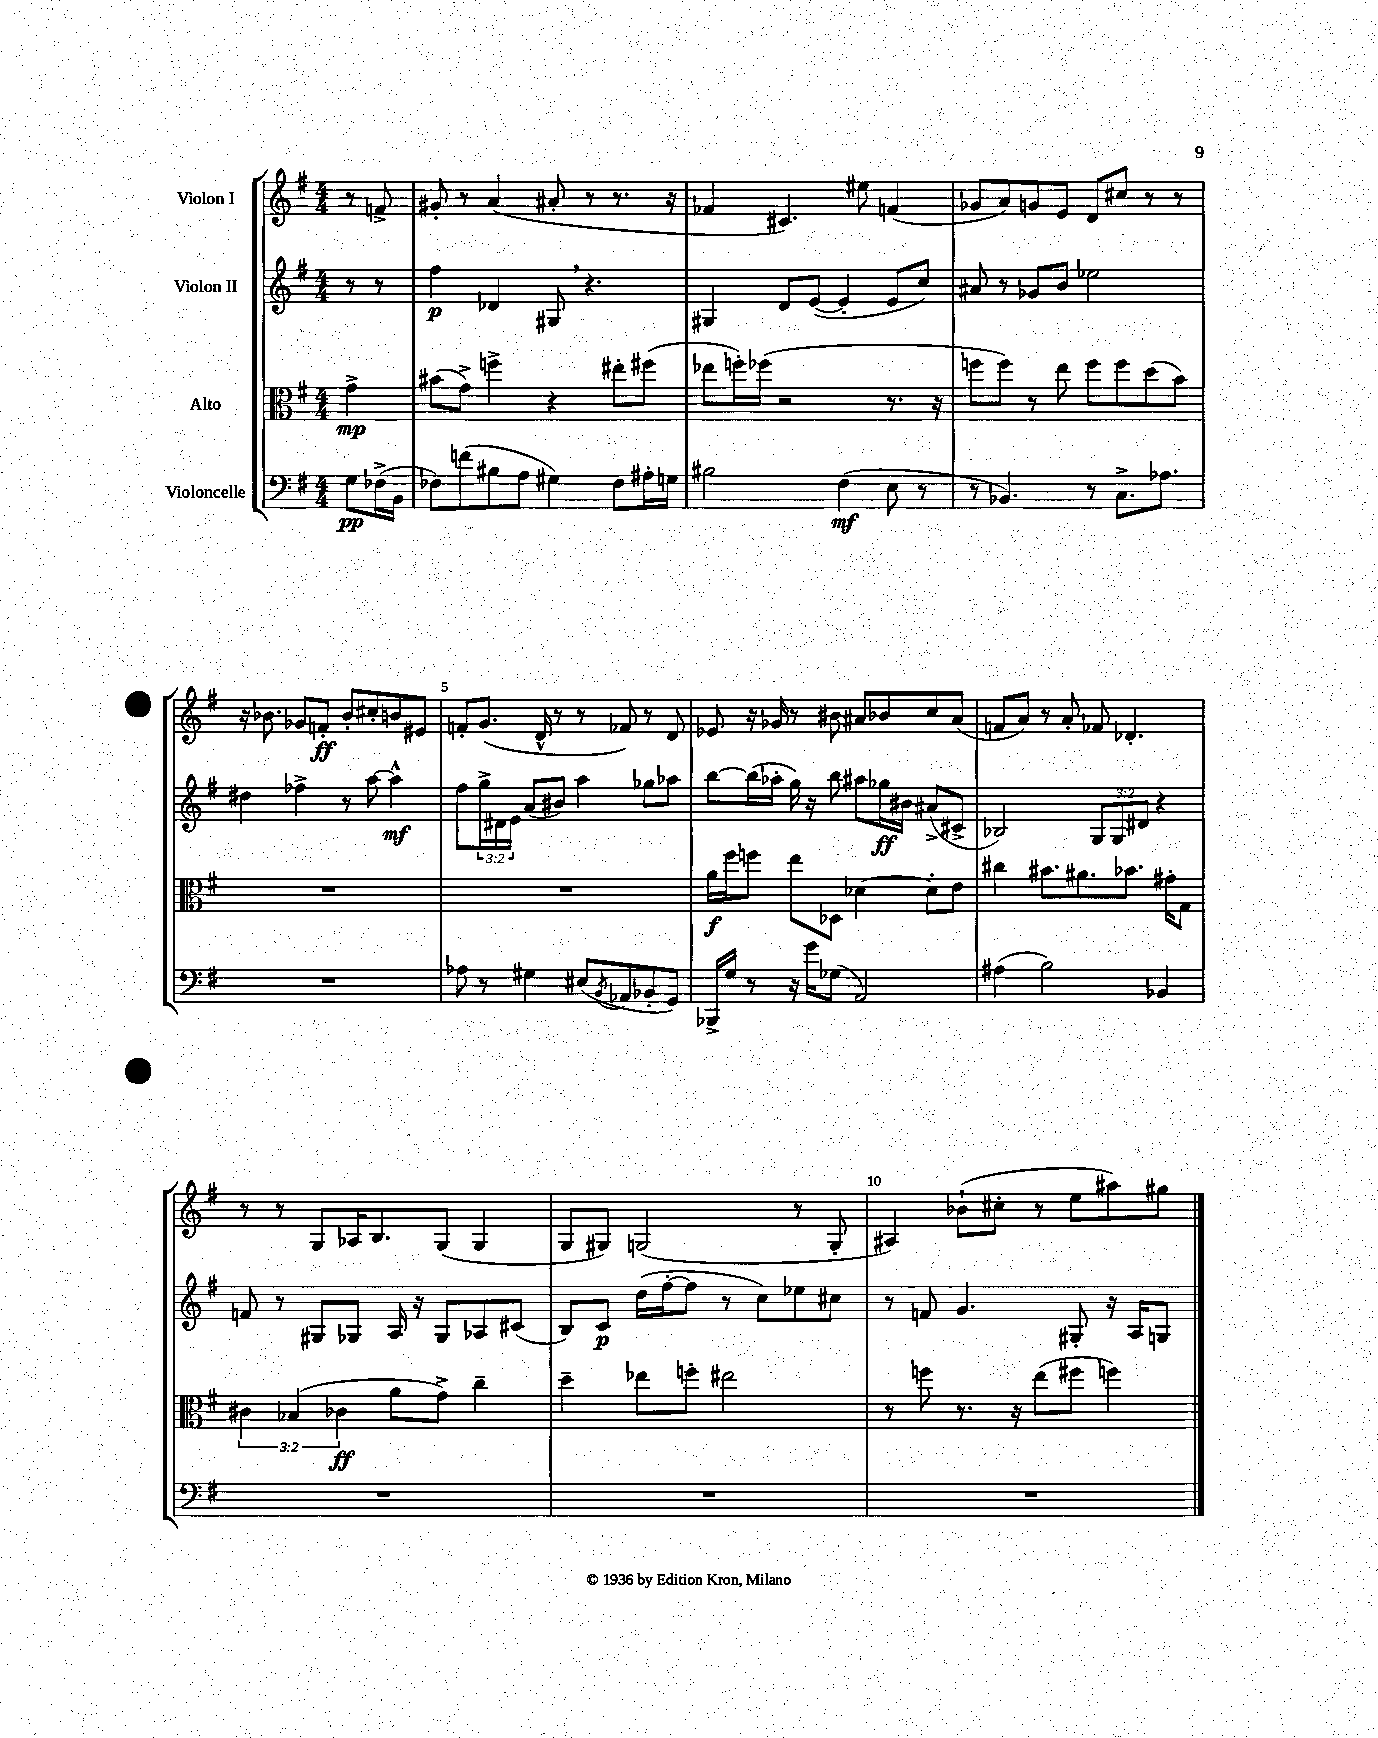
<<
\new StaffGroup <<
\new Staff = "s0" \with { instrumentName = "Violon I" } {
    \clef treble \key g \major \numericTimeSignature \time 4/4 \partial 4
    r8 f'8-> |
    gis'8-. r8 a'4( ais'8-. r8 r8. r16 |
    fes'4 cis'4.) eis''8 f'4( |
    ges'8 a'8) g'8 e'8 d'8 cis''8 r8 r8 |
    r16 bes'8. ges'8 f'8-.\ff bes'8-. cis''8-. b'8 eis'8 |
    f'8-. g'8.( d'16-^ r8 r8 fes'8) r8 d'8 |
    ees'8 r16 ges'16 r8 bis'8 ais'8 bes'8 c''8 ais'8( |
    f'8 a'8) r8 a'8-. fes'8 des'4.-. |
    r8 r8 g8 aes16 b8. g8( g4 |
    g8 gis8) g2( r8 g8-. |
    ais4) bes'8-!( cis''8-. r8 e''8 ais''8) gis''8 \bar "|." |
}
\new Staff = "s1" \with { instrumentName = "Violon II" } {
    \clef treble \key g \major \numericTimeSignature \time 4/4 \override Staff.TupletNumber.text = #tuplet-number::calc-fraction-text \partial 4
    r8 r8 |
    fis''4\p des'4 gis8 \breathe r4. |
    gis4 d'8 e'8~( e'4-. e'8 c''8) |
    ais'8 r8 ges'8 b'8 ees''2 |
    dis''4 fes''4-> r8 a''8~ a''4-^\mf |
    fis''8 \tuplet 3/2 { g''16-> dis'16 e'16 } a'8( bis'8) a''4 ges''8 aes''8 |
    b''8~ b''16( aes''16-. g''16) r16 b''8 ais''8 ges''16\ff bis'16 ais'8->( cis'8-> |
    bes2) \tuplet 3/2 { g8 g8 dis'8 } r4 |
    f'8 r8 gis8 ges8 a16 r16 ges8 aes8 cis'8( |
    b8) c'8\p d''16( fis''16~-. fis''8 r8 c''8) ees''8 cis''8 |
    r8 f'8 g'4. gis8-. r16 a16 g8 \bar "|." |
}
\new Staff = "s2" \with { instrumentName = "Alto" } {
    \clef alto \key g \major \numericTimeSignature \time 4/4 \override Staff.TupletNumber.text = #tuplet-number::calc-fraction-text \partial 4
    g'4->\mp |
    bis'8( g'8->) f''4-> r4 eis''8-. fis''8( |
    ees''8 f''16-.) fes''16( r2 r8. r16 |
    f''8 f''8) r8 e''8 f''8 f''8 d''8( b'8) |
    R1 |
    R1 |
    a'16\f fis''16 f''8 e''8 des8 des'4~ des'8-. e'8 |
    cis''4 bis'8. ais'8. bes'8. gis'16-. g8 |
    \tuplet 3/2 { cis'4 bes4( ces'4\ff } a'8 g'8->) c''4-- |
    d''4-- ees''8 f''8-. eis''2 |
    r8 f''8 r8. r16 e''8( fis''8 f''4) \bar "|." |
}
\new Staff = "s3" \with { instrumentName = "Violoncelle" } {
    \clef bass \key g \major \numericTimeSignature \time 4/4 \partial 4
    g8\pp fes16->( b,16 |
    fes8) f'8( bis8 a8 gis4) fes8 ais16-. g16 |
    bis2 fis4\mf( e8 r8 |
    r8 bes,4.) r8 c8.-> aes8. |
    R1 |
    aes8 r8 gis4 eis8( \acciaccatura { b,8 } aes,8 bes,8-. g,8) |
    bes,,16-> g16 r8 r16 g'16 ges8( a,2) |
    ais4( b2) bes,4 |
    R1 |
    R1 |
    R1 \bar "|." |
}
>>
>>
\layout { \context { \Score \override BarNumber.break-visibility = ##(#f #t #t) barNumberVisibility = #(every-nth-bar-number-visible 5) } }
